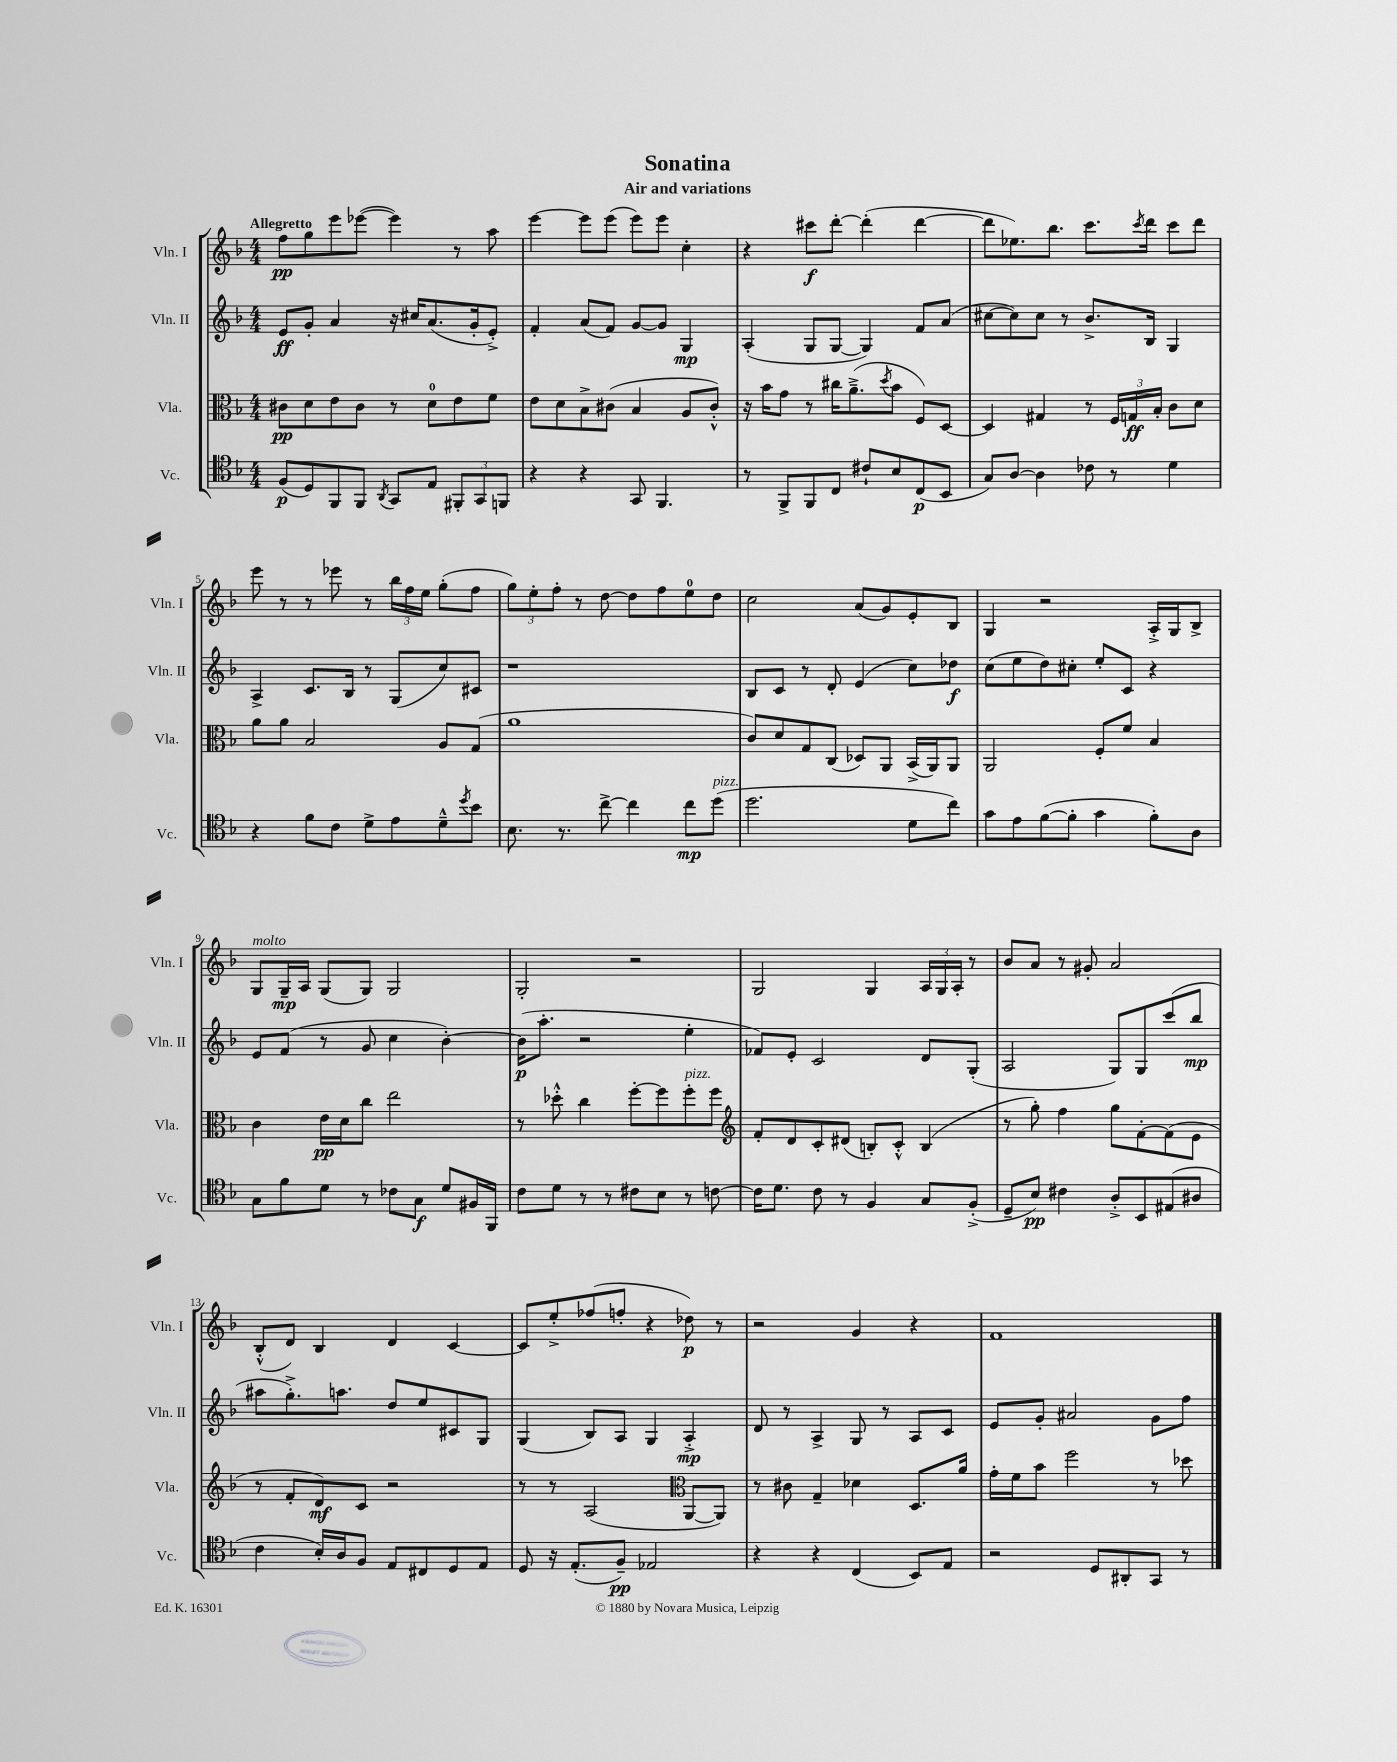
\header { title = "Sonatina" subtitle = "Air and variations" }
<<
\new StaffGroup <<
\new Staff = "s0" \with { instrumentName = "Vln. I" shortInstrumentName = "Vln. I" } {
    \clef treble \key f \major \numericTimeSignature \time 4/4 \tempo "Allegretto"
    f''8\pp g''8 e'''8 ees'''8~( ees'''4) r8 a''8 |
    e'''4~ e'''8 e'''8( e'''8) e'''8 c''4-. |
    r4 cis'''8\f d'''8~-. d'''4-.( d'''4~ |
    d'''8 ees''8.) bes''8. c'''8. \acciaccatura { c'''8 } d'''16 c'''8 d'''8 |
    e'''8 r8 r8 ees'''8 r8 \tuplet 3/2 { bes''16 f''16 e''16 } g''8-.( f''8 |
    \tuplet 3/2 { g''8) e''8-. f''8-. } r8 d''8~ d''8 f''8 e''8-0 d''8 |
    c''2 a'8( g'8) e'8-. bes8 |
    g4 r2 a16-.-> g16 bes8-> |
    g8^\markup { \italic "molto" } g16--\mp a16 g8( g8) g2 |
    g2-. r2 |
    g2 g4 \tuplet 3/2 { a16 g16 a16-. } r8 |
    bes'8 a'8 r8 gis'8-. a'2 |
    bes8-.-^( d'8) bes4 d'4 c'4~ |
    c'8 e''8-.-> fes''8( f''8-. r4 des''8\p) r8 |
    r2 g'4 r4 |
    f'1 \bar "|." |
}
\new Staff = "s1" \with { instrumentName = "Vln. II" shortInstrumentName = "Vln. II" } {
    \clef treble \key f \major \numericTimeSignature \time 4/4
    e'8\ff g'8-. a'4 r16 cis''16 a'8.( g'16-. e'8-.->) |
    f'4-. a'8( f'8) g'8~ g'8 g4\mp |
    a4-.( g8 g8~ g4) f'8 a'8( |
    cis''8~ cis''8) cis''8 r8 bes'8.-> bes16 g4 |
    a4-> c'8. bes16 r8 g8( c''8) cis'8 |
    r1 |
    bes8 c'8 r8 d'8-. e'4( c''8) des''8\f |
    c''8( e''8 d''8) cis''8-. e''8-. c'8 r4 |
    e'8 f'8( r8 g'8 c''4 bes'4~-.) |
    bes'16\p( a''8.-. r2 e''4-. |
    fes'8) e'8-. c'2 d'8 g8-.( |
    a2 g8) g8 c'''8( bes''8\mp |
    ais''8 g''8.-.->) a''8. d''8 e''8 cis'8 g8 |
    g4( bes8) a8 g4 a4-.->\mp |
    d'8 r8 a4-> g8 r8 a8 c'8 |
    e'8 g'8-. ais'2 g'8 f''8 \bar "|." |
}
\new Staff = "s2" \with { instrumentName = "Vla." shortInstrumentName = "Vla." } {
    \clef alto \key f \major \numericTimeSignature \time 4/4
    cis'8\pp d'8 e'8 cis'8 r8 d'8-0 e'8 f'8 |
    e'8 d'8 bes8-> cis'8( bes4 a8 cis'8-.-^) |
    r16 bes'16 g'8 r8 cis''16 a'8.--->( \acciaccatura { d''8 } bes'8 f8) d8~ |
    d4 gis4 r8 \tuplet 3/2 { f16 g16\ff bes16-. } c'8 d'8 |
    a'8 a'8 bes2 a8 g8( |
    a'1 |
    c'8) d'8 g8 c8( des8) a,8 bes,16->( a,16) a,8 |
    a,2 f8-. f'8 bes4 |
    c'4 e'16\pp d'16 c''8 e''2 |
    r8 des''8-.-^ c''4 f''8~-. f''8 f''8-.^\markup { \italic "pizz." } f''8 |
    \clef treble f'8-. d'8 c'8-. dis'8( b8-.) c'8-.-^ b4( |
    r8 g''8-.) f''4 g''8 f'8~-. f'8( e'8 |
    r8 f'8-. d'8\mf) c'8 r2 |
    r8 r8 a2( \clef alto a,8~ a,8) |
    r8 cis'8 g4-- des'4 d8. a'16 |
    g'16-. f'16 bes'8 f''2 r8 des''8 \bar "|." |
}
\new Staff = "s3" \with { instrumentName = "Vc." shortInstrumentName = "Vc." } {
    \clef tenor \key f \major \numericTimeSignature \time 4/4
    f8\p( d8) f,8 f,8 \acciaccatura { a,8 } g,8 e8 \tuplet 3/2 { fis,8-. g,8 f,8 } |
    r4 r4 g,8 f,4. |
    r8 f,8-> f,8 c8 cis'8-! bes8 c8\p( bes,8 |
    g8) a8~ a4 ces'8 r8 d'4 |
    r4 f'8 c'8 d'8-> e'8 d'8---^ \acciaccatura { d''8 } bes'8 |
    bes8. r8. c''8~-> c''4 c''8\mp d''8^\markup { \italic "pizz." }( |
    d''2. d'8 c''8) |
    g'8 e'8 f'8~( f'8-. g'4 f'8-.) a8 |
    g8 f'8 d'8 r8 ces'8 g8\f d'8 fis16 f,16 |
    c'8 d'8 r8 r8 cis'8 bes8 r8 c'8~ |
    c'16 d'8. c'8 r8 f4 g8 f8-.->( |
    d8-- bes8\pp) cis'4 a8-.-> bes,8 eis8( ais8 |
    c'4 bes16-.) a16 f8 e8 cis8 d8 e8 |
    d8 r16 e8.-.( f8--\pp) ees2 |
    r4 r4 c4( bes,8) e8 |
    r2 d8 ais,8-. g,8 r8 \bar "|." |
}
>>
>>
